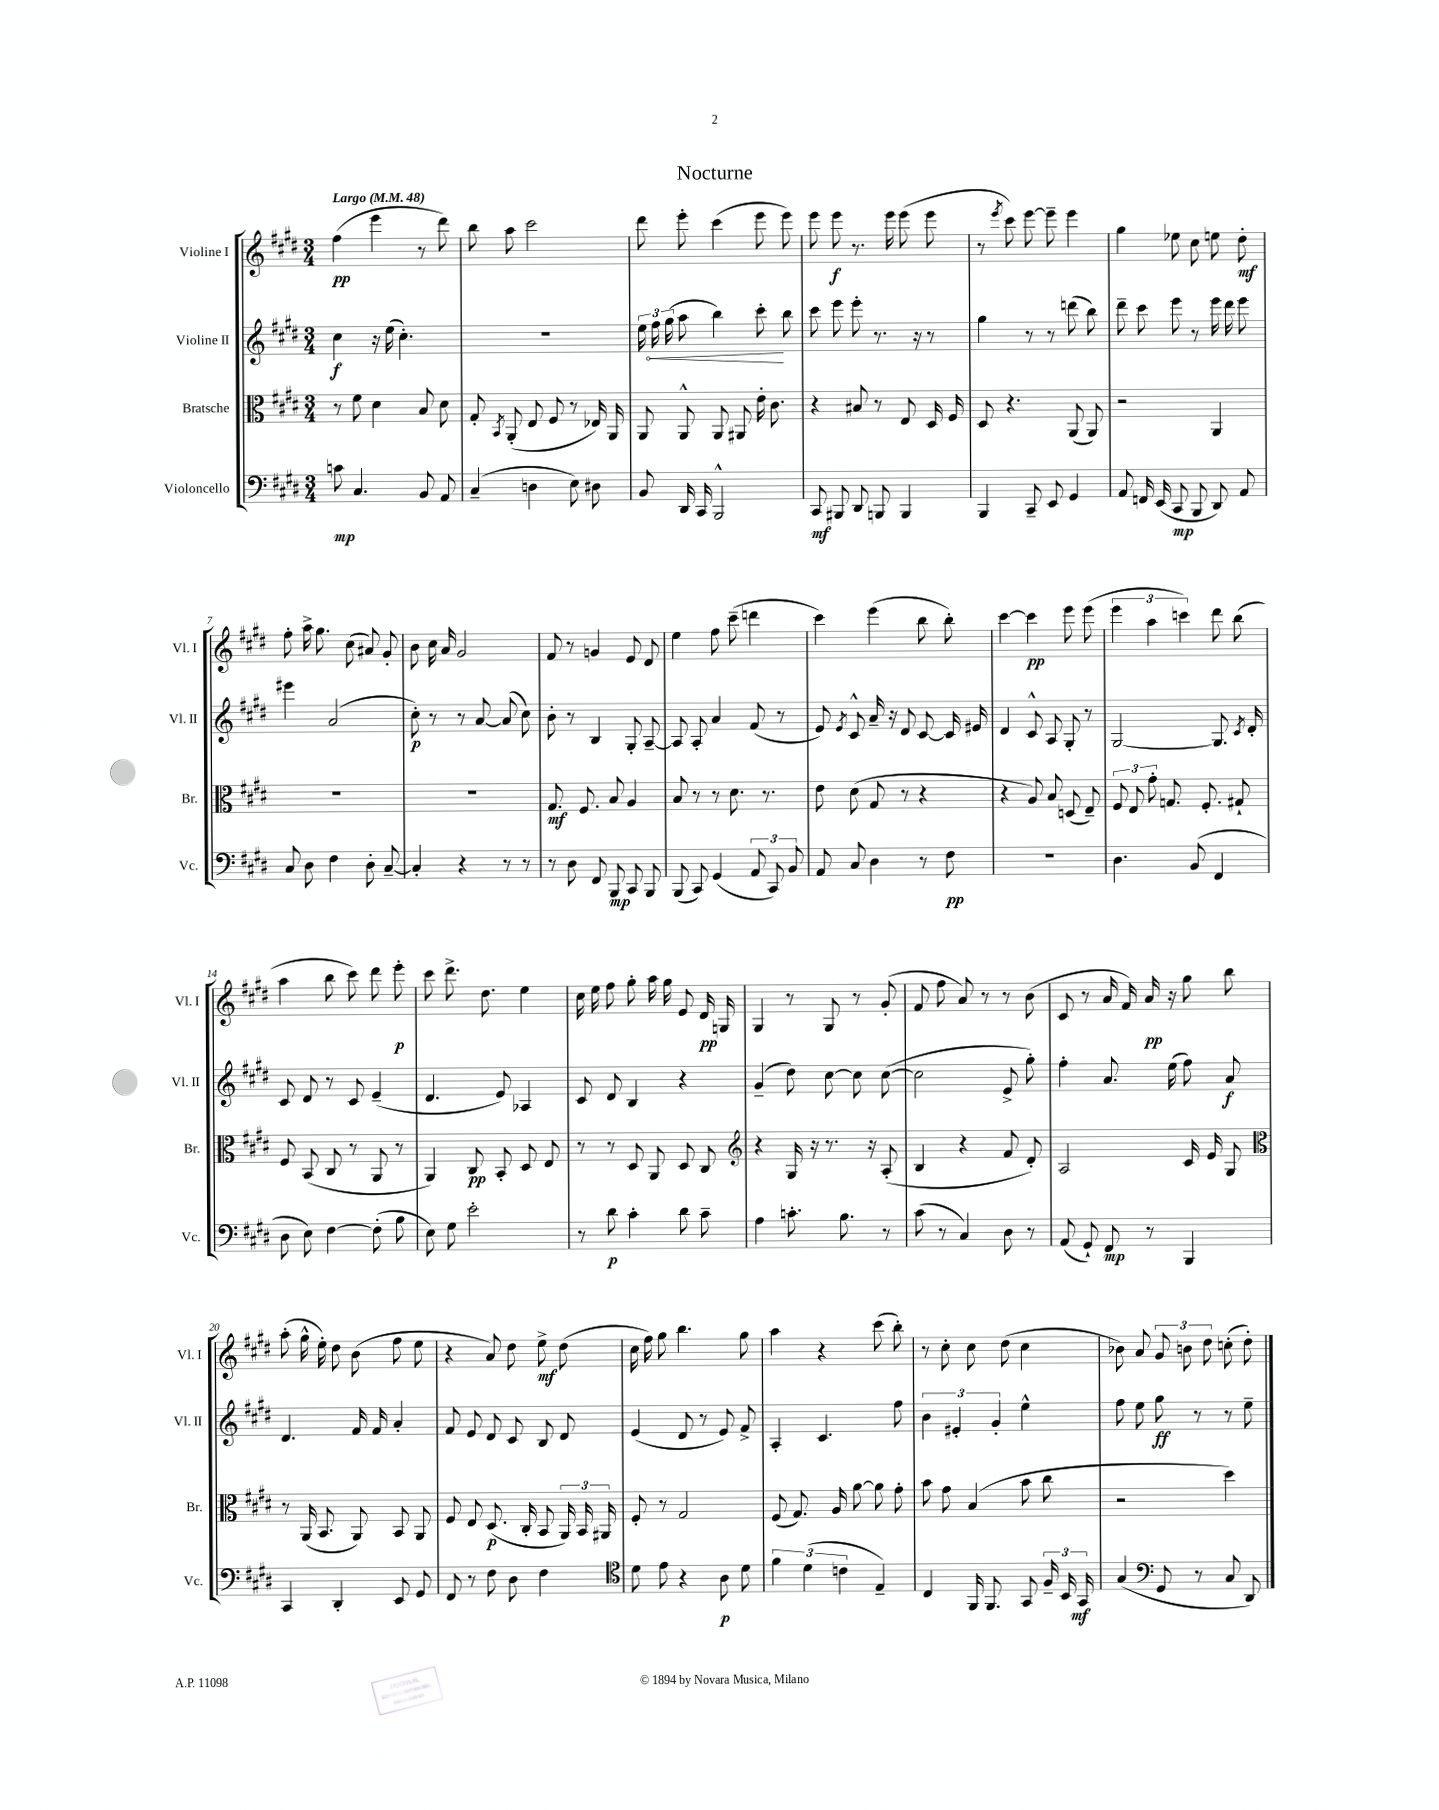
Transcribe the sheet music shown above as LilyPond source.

\header { title = "Nocturne" }
<<
\new StaffGroup <<
\new Staff = "s0" \with { instrumentName = "Violine I" shortInstrumentName = "Vl. I" } {
    \clef treble \key e \major \numericTimeSignature \time 3/4 \tempo "Largo" 4 = 48
    \autoBeamOff fis''4\pp( e'''4 r8 dis'''8) |
    b''8 a''8 cis'''2 |
    dis'''8 e'''8-. cis'''4( e'''8 e'''8) |
    e'''8 e'''8\f r8. e'''16 e'''8( e'''8 |
    r8 \acciaccatura { e'''8 } cis'''8) e'''8~ e'''8-- e'''4 |
    gis''4 ees''8 cis''8 e''8 dis''8-.\mf |
    fis''8-. a''16-> gis''8. cis''8( ais'8) gis'8-. |
    b'8 cis''16 a'16 gis'2 |
    fis'8 r8 g'4 e'8 dis'8 |
    e''4 fis''8 cis'''8--( d'''4 |
    cis'''4) e'''4( b''8 b''8-.) |
    cis'''4~ cis'''4\pp e'''8 e'''8( |
    \tuplet 3/2 { e'''4 a''4 c'''4) } dis'''8 b''8( |
    a''4 b''8 cis'''8) dis'''8 e'''8-.\p |
    cis'''8 dis'''8.-> dis''8. e''4 |
    cis''16 e''16 fis''8 gis''8-. a''16 gis''16 e'8 dis'16\pp g16 |
    gis4 r8 gis8 r8 gis'8-.( |
    fis'8 fis''8 a'8) r8 r8 b'8( |
    cis'8 r8 a'16 fis'16) a'16\pp r16 gis''8 b''8 |
    a''8-.( gis''16-^ e''16-.) dis''8 b'8( fis''8 e''8 |
    r4 a'8) dis''8 e''8->\mf dis''8( |
    cis''16 fis''16) gis''8 b''4. gis''8 |
    a''4 r4 cis'''8( b''8-.) |
    r8 cis''8-. cis''8 dis''8( cis''4 |
    bes'8) a'8 \tuplet 3/2 { gis'8 b'8 dis''8 } c''8-.( dis''8-.) \bar "|." |
}
\new Staff = "s1" \with { instrumentName = "Violine II" shortInstrumentName = "Vl. II" } {
    \clef treble \key e \major \numericTimeSignature \time 3/4
    \autoBeamOff cis''4\f r16 e''16( cis''4.-.) |
    R2. |
    \tuplet 3/2 { e''16 \once \override Hairpin.circled-tip = ##t fis''16\< gis''16( } a''8 b''4) cis'''8-.\! b''8 |
    cis'''8 e'''8 e'''8-. r8. r16 r8 |
    gis''4 r8 r8 d'''8( b''8) |
    dis'''8-- cis'''8 e'''8 r8 e'''16 dis'''16 e'''8 |
    eis'''4 a'2( |
    cis''8-.\p) r8 r8 a'8~ a'8( cis''8) |
    b'8-. r8 b4 gis8-. a8~-- |
    a8 a8-. a'4 fis'8( r8 |
    e'8) \acciaccatura { e'8 } cis'8-^ a'16-- r16 dis'8 cis'8~ cis'16 eis'16 |
    dis'4 cis'8-^ a8 gis8-. r8 |
    gis2~ gis8. \acciaccatura { cis'8 } dis'16-. |
    cis'8 dis'8 r8 cis'8 e'4--( |
    dis'4. e'8) aes4 |
    cis'8 dis'8 b4 r4 |
    gis'4--( dis''8) cis''8~ cis''8 cis''8~( |
    cis''2 e'8-> gis''8-.) |
    fis''4-. a'8. e''16( fis''8) a'8\f |
    dis'4. fis'16 fis'16 a'4-. |
    fis'8 e'8 dis'8 cis'8 b8 dis'8 |
    e'4( dis'8 r8 e'8) fis'8-> |
    a4-. cis'4. fis''8 |
    \tuplet 3/2 { b'4 eis'4-. gis'4-. } e''4-^ |
    fis''8 e''8 gis''8\ff r8 r8 e''8-- \bar "|." |
}
\new Staff = "s2" \with { instrumentName = "Bratsche" shortInstrumentName = "Br." } {
    \clef alto \key e \major \numericTimeSignature \time 3/4
    \autoBeamOff r8 fis'8 dis'4 b8 dis'8 |
    gis8-. \acciaccatura { b,8 } a,8-.( e8 fis8 r8 ees16) a,16 |
    a,8 a,8-^ a,8 ais,8 e'16-. cis'8. |
    r4 bis8 r8 e8 dis16 fis16 |
    dis8 r4. a,8( a,8) |
    r2 a,4 |
    R2. |
    R2. |
    gis8.\mf fis8. b8 a4 |
    b8 r8 r8 dis'8. r8. |
    e'8 dis'8( gis8 r8 r4 |
    r4 a8) b8 d8( e8--) |
    \tuplet 3/2 { fis8 e8 gis'8-. } g8. fis8.-. gis8-! |
    fis8 b,8( cis8 r8 a,8 r8 |
    a,4) cis8\pp b,8-. dis8 e8 |
    r8 r8 dis8 a,8 dis8 cis8 |
    \clef treble r4 gis16 r16 r8. r16 a8-.( |
    b4 r4 fis'8 dis'8-.) |
    a2 cis'16 e'16 gis8 |
    \clef alto r8 a,16( b,8. a,8) b,8 a,8 |
    fis8 e8 dis8.\p( cis16-. b,8 \tuplet 3/2 { a,16) b,16 ais,16 } |
    fis8-. r8 gis2 |
    fis8( gis8.) a16 a'8~ a'8 gis'8-. |
    b'8 gis'8 b4( b'8 cis''8 |
    r2 dis''4) \bar "|." |
}
\new Staff = "s3" \with { instrumentName = "Violoncello" shortInstrumentName = "Vc." } {
    \clef bass \key e \major \numericTimeSignature \time 3/4
    \autoBeamOff c'8\mp cis4. b,8 a,8 |
    cis4--( d4 e8) dis8 |
    b,8 dis,16 cis,16 b,,2-^ |
    cis,8\mf bis,,8 dis,8 b,,8 b,,4 |
    b,,4 cis,8-- e,8 gis,4 |
    a,8 f,16 e,16( cis,8\mp b,,8 dis,8) a,8 |
    cis8 dis8 fis4 dis8-. cis8~-- |
    cis4-. r4 r8 r8 |
    r8 dis8 fis,8 b,,8\mp cis,8 b,,8 |
    b,,8( cis,8) gis,4( \tuplet 3/2 { a,8 cis,8) b,8 } |
    a,8 cis8 dis4 r8 fis8\pp |
    R2. |
    dis4. b,8( fis,4 |
    dis8 e8) fis4~ fis8-.( b8 |
    e8) gis8 e'2-. |
    r8 dis'8\p cis'4-. dis'8 cis'8-- |
    a4 c'8.-. b8. r8 |
    cis'8( r8 cis4) dis8 r8 |
    a,8( gis,8-!) fis,8\mp r8 b,,4 |
    cis,4 dis,4-. e,8 gis,8 |
    fis,8 r8 fis8 dis8 fis4 |
    \clef tenor dis'8 e'8 r4 a8\p dis'8 |
    \tuplet 3/2 { fis'4 dis'4( c'4 } e4--) |
    cis4 fis,16 fis,8. gis,8 \tuplet 3/2 { fis16-- b,16 gis,16\mf } |
    gis4( \clef bass gis,8 r8 cis8 dis,8) \bar "|." |
}
>>
>>
